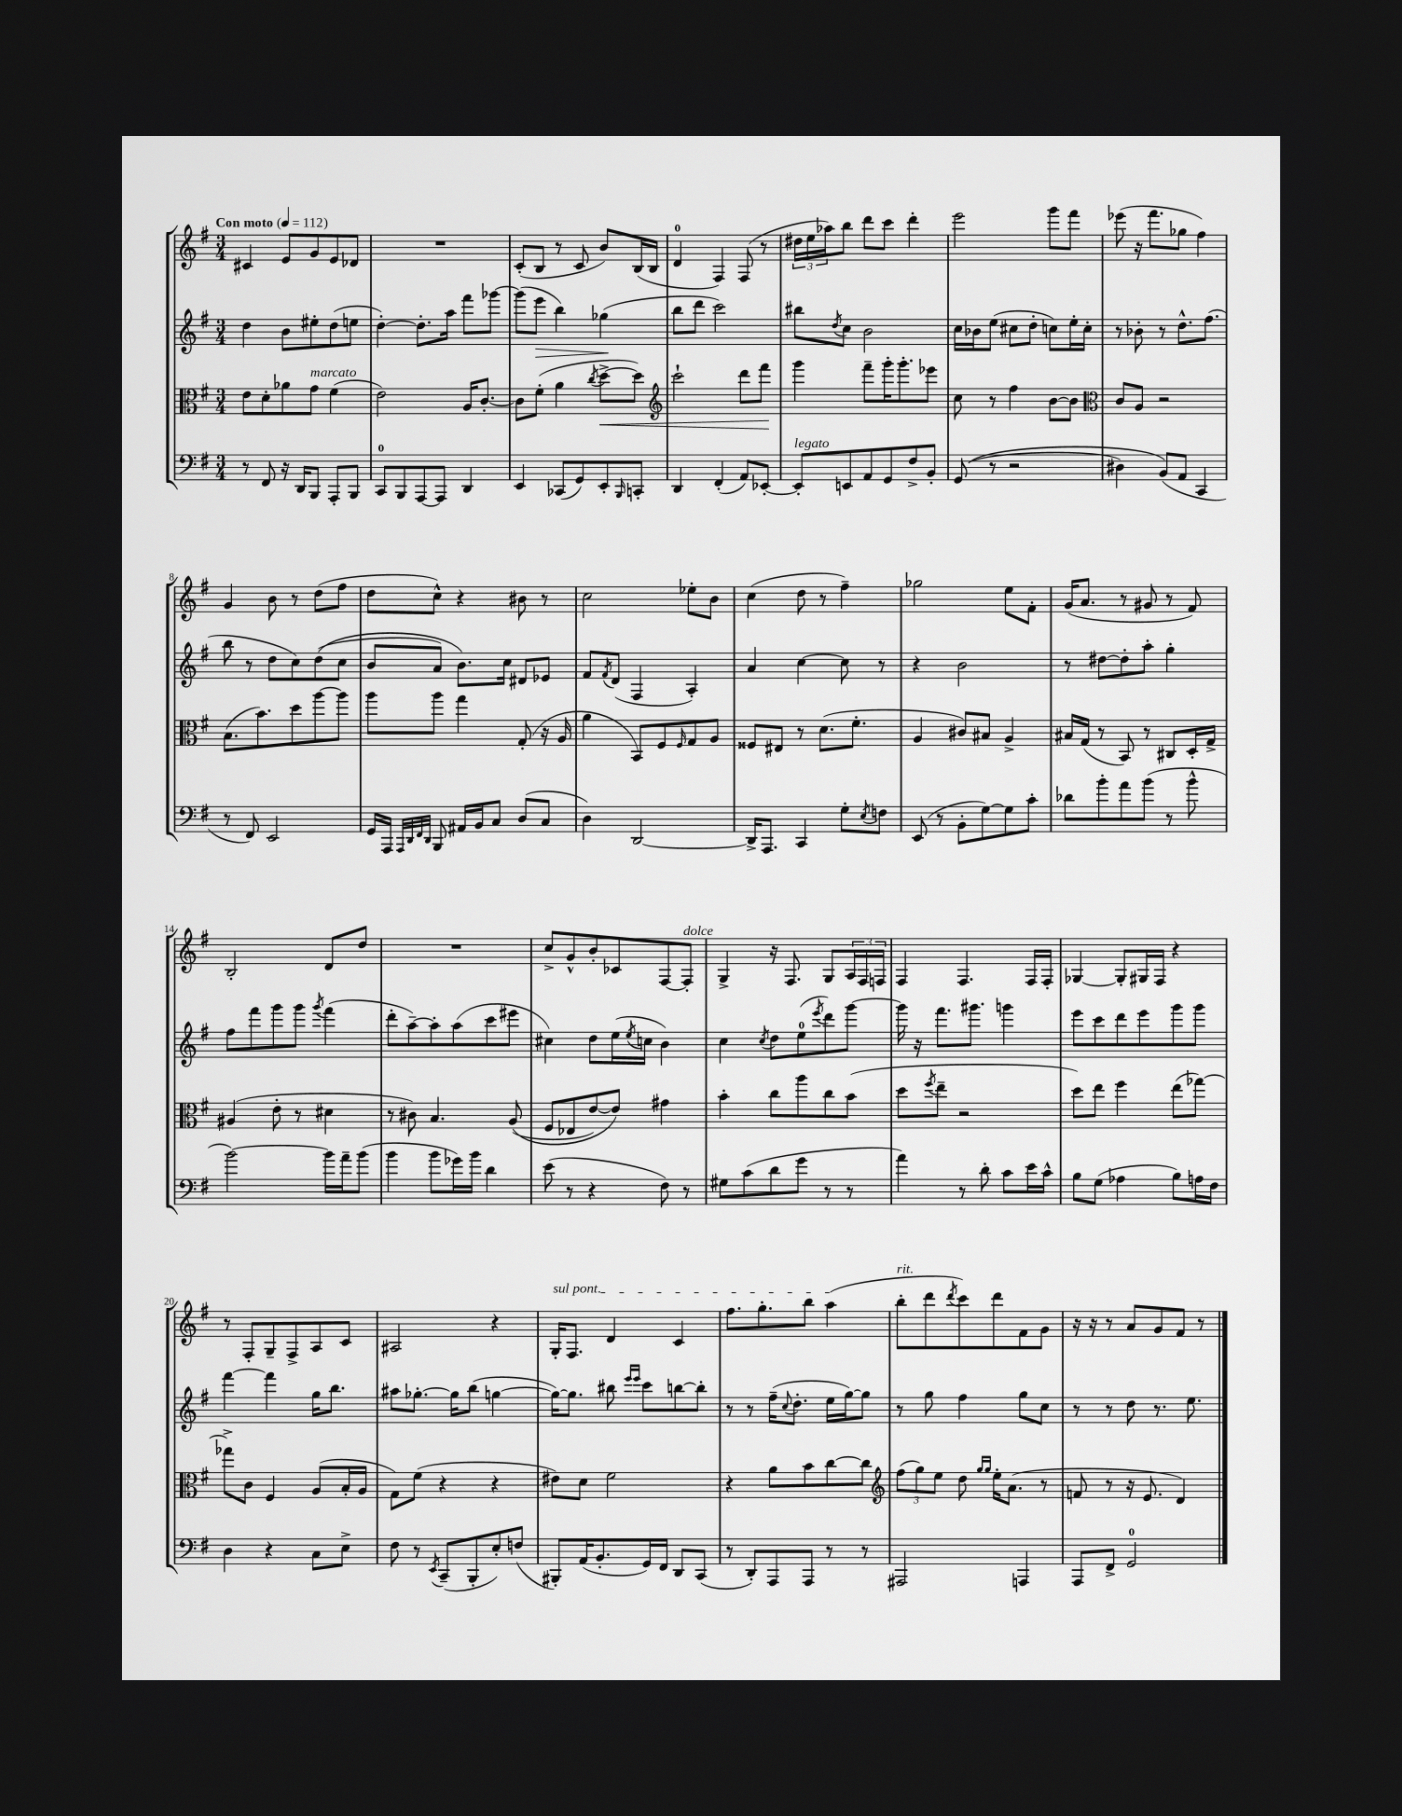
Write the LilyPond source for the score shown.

<<
\new StaffGroup <<
\new Staff = "s0" {
    \clef treble \key g \major \numericTimeSignature \time 3/4 \tempo "Con moto" 4 = 112
    cis'4 e'8 g'8 e'8 des'8 |
    R2. |
    c'8-.( b8 r8 c'8 b'8) b16( b16 |
    d'4-0 fis4) fis8( r8 |
    \tuplet 3/2 { dis''16 e''16 aes''16) } b''8 d'''8 c'''8 d'''4-. |
    e'''2 g'''8 fis'''8 |
    ees'''8( r16 fis'''8. ges''8 fis''4) |
    g'4 b'8 r8 d''8( fis''8 |
    d''8 c''8-^) r4 bis'8 r8 |
    c''2 ees''8-. b'8 |
    c''4( d''8 r8 fis''4--) |
    ges''2 e''8 fis'8-. |
    g'16( a'8. r8 gis'8 r8 fis'8) |
    b2-. d'8 d''8 |
    R2. |
    c''8-> g'8-^ b'8-. ces'8 fis8~ fis8-.^\markup { \italic "dolce" } |
    g4-> r16 fis8. g8 \tuplet 3/2 { a16 fis16 f16 } |
    fis4 fis4. fis16 fis16-. |
    ges4~ ges8-. gis16 fis16 r4 |
    r8 fis8-. g8-- fis8-> a8 c'8 |
    ais2 r4 |
    \once \override TextSpanner.bound-details.left.text = \markup { \italic "sul pont." } g16-.\startTextSpan fis8. d'4 c'4 |
    fis''8. g''8.-. b''8 a''4\stopTextSpan( |
    b''8-.^\markup { \italic "rit." } d'''8 \acciaccatura { d'''8 } c'''8) d'''8 fis'8 g'8 |
    r16 r16 r8 a'8 g'8 fis'8 r8 \bar "|." |
}
\new Staff = "s1" {
    \clef treble \key g \major \numericTimeSignature \time 3/4
    d''4 b'8 eis''8-. d''8( e''8 |
    d''4~-.) d''8.-. a''16 fis'''8 ges'''8~ |
    ges'''8( e'''8\> b''4) ges''4\!( |
    b''8 d'''8 c'''2) |
    bis''8 \acciaccatura { d''8 } c''8 b'2 |
    c''16 bes'16 e''8( cis''8 d''8-. c''8) e''16-. c''16-. |
    r8 bes'8-. r8 d''8.-^ fis''8.( |
    b''8 r8 d''8 c''8) d''8(\( c''8 |
    b'8 a'8) b'8.\) c''16 dis'8 ees'8 |
    fis'8 \acciaccatura { fis'8 } d'8( fis4 a4-.) |
    a'4 c''4~ c''8 r8 |
    r4 b'2 |
    r8 dis''8~ dis''8-. a''8-. g''4-. |
    fis''8 fis'''8 g'''8 g'''8 \acciaccatura { g'''8 } fis'''4( |
    d'''8-. a''8~--) a''8-. a''8( c'''8 eis'''8 |
    cis''4) d''8 e''16( \acciaccatura { e''8 } c''16 b'4) |
    c''4 \acciaccatura { c''8 } d''8 e''8-0( \acciaccatura { e'''8 } d'''8) g'''8~ |
    g'''16 r16 fis'''8. gis'''8. g'''4 |
    e'''8 c'''8 d'''8 e'''8 g'''8 g'''8 |
    fis'''4~ fis'''4 g''16 b''8. |
    ais''8 ges''8.~-. ges''16 b''8( g''4~ |
    g''16~) g''8. bis''8 \grace { e'''16 e'''16 } c'''8 b''8~ b''8-. |
    r8 r8 fis''16--( \appoggiatura { c''8 } d''8.-. e''16 g''16~) g''8 |
    r8 g''8 fis''4 g''8 c''8 |
    r8 r8 d''8 r8. e''8. \bar "|." |
}
\new Staff = "s2" {
    \clef alto \key g \major \numericTimeSignature \time 3/4
    e'8 d'8-. aes'8 g'8^\markup { \italic "marcato" } fis'4( |
    e'2) a16 c'8.~-. |
    c'8 fis'8-.( a'4 \acciaccatura { c''8 } d''8~->\< d''8) |
    \clef treble c'''2-! d'''8 fis'''8\! |
    g'''4 fis'''8-- g'''16-. g'''8.-. ees'''8 |
    c''8 r8 fis''4 b'8~ b'8 |
    \clef alto c'8 a8 r2 |
    b8.( b'8.) d''8 a''8~ a''8 |
    a''8 a''8 g''4 g8-.( r16 a16 |
    a'4 b,8) fis8 \grace { fis16 } g8 a8 |
    fisis8 eis8 r8 d'8.( fis'8.-. |
    a4 cis'8) bis8 a4-> |
    bis16 g16( r8 b,8) r8 cis8 d16-. g16-> |
    ais4( e'8-. r8 dis'4 |
    r8 cis'8) b4. a8(\( |
    fis8 ees8 e'8~) e'8\) gis'4 |
    b'4-. c''8 a''8 c''8 b'8( |
    d''8 \acciaccatura { fis''8 } e''8-- r2 |
    d''8) e''8 fis''4 e''8( ges''8~) |
    ges''8-> c'8 fis4 a8( b16-. a16 |
    g8) fis'8( r4 r4 |
    eis'8) d'8 fis'2 |
    r4 a'8 b'8 c''8~ c''8 |
    \clef treble \tuplet 3/2 { fis''8( g''8) e''8 } d''8 \grace { g''16 g''16 } e''16-. a'8.( r8 |
    f'8 r8 r16 e'8. d'4) \bar "|." |
}
\new Staff = "s3" {
    \clef bass \key g \major \numericTimeSignature \time 3/4
    r8 fis,8 r16 d,16 b,,8 a,,8-. b,,8 |
    c,8-0 b,,8 a,,8~ a,,8 d,4 |
    e,4 ces,8( g,8) e,8-. \grace { b,,16 } c,8-. |
    d,4 fis,4-.( a,8) ees,8~-. |
    ees,8-.^\markup { \italic "legato" } e,8 a,8 g,8 fis8-> b,8-. |
    g,8(\( r8 r2 |
    dis4) b,8(\) a,8 c,4 |
    r8 fis,8) e,2 |
    g,16 a,,16 \grace { a,,32 d,32 fis,32 d,32 } b,,8 ais,16 b,16 c8 d8( c8 |
    d4) d,2~ |
    d,16-> a,,8. c,4 g8-. \acciaccatura { e8 } f8 |
    e,8( r8 b,8-. g8~) g8 c'8-. |
    des'8 b'8-. a'8 b'8( r8 b'8-^ |
    b'2~) b'16 a'16-- b'8( |
    b'4 b'8 ges'16) b'16 d'4 |
    e'8( r8 r4 fis8) r8 |
    gis8 c'8( d'8 g'8 r8 r8 |
    a'4) r8 d'8-. c'8 e'16 c'16-^ |
    b8 g8( aes4 b8) a16 fis16 |
    d4 r4 c8 e8-> |
    fis8 r8 \acciaccatura { e,8 } c,8--( b,,8-. e8-.) f8( |
    bis,,8-.) a,16( b,8.-. g,16) fis,16 d,8 c,8( |
    r8 d,8-.) a,,8 a,,8 r8 r8 |
    ais,,2 a,,4 |
    a,,8 fis,8-> g,2-0 \bar "|." |
}
>>
>>
